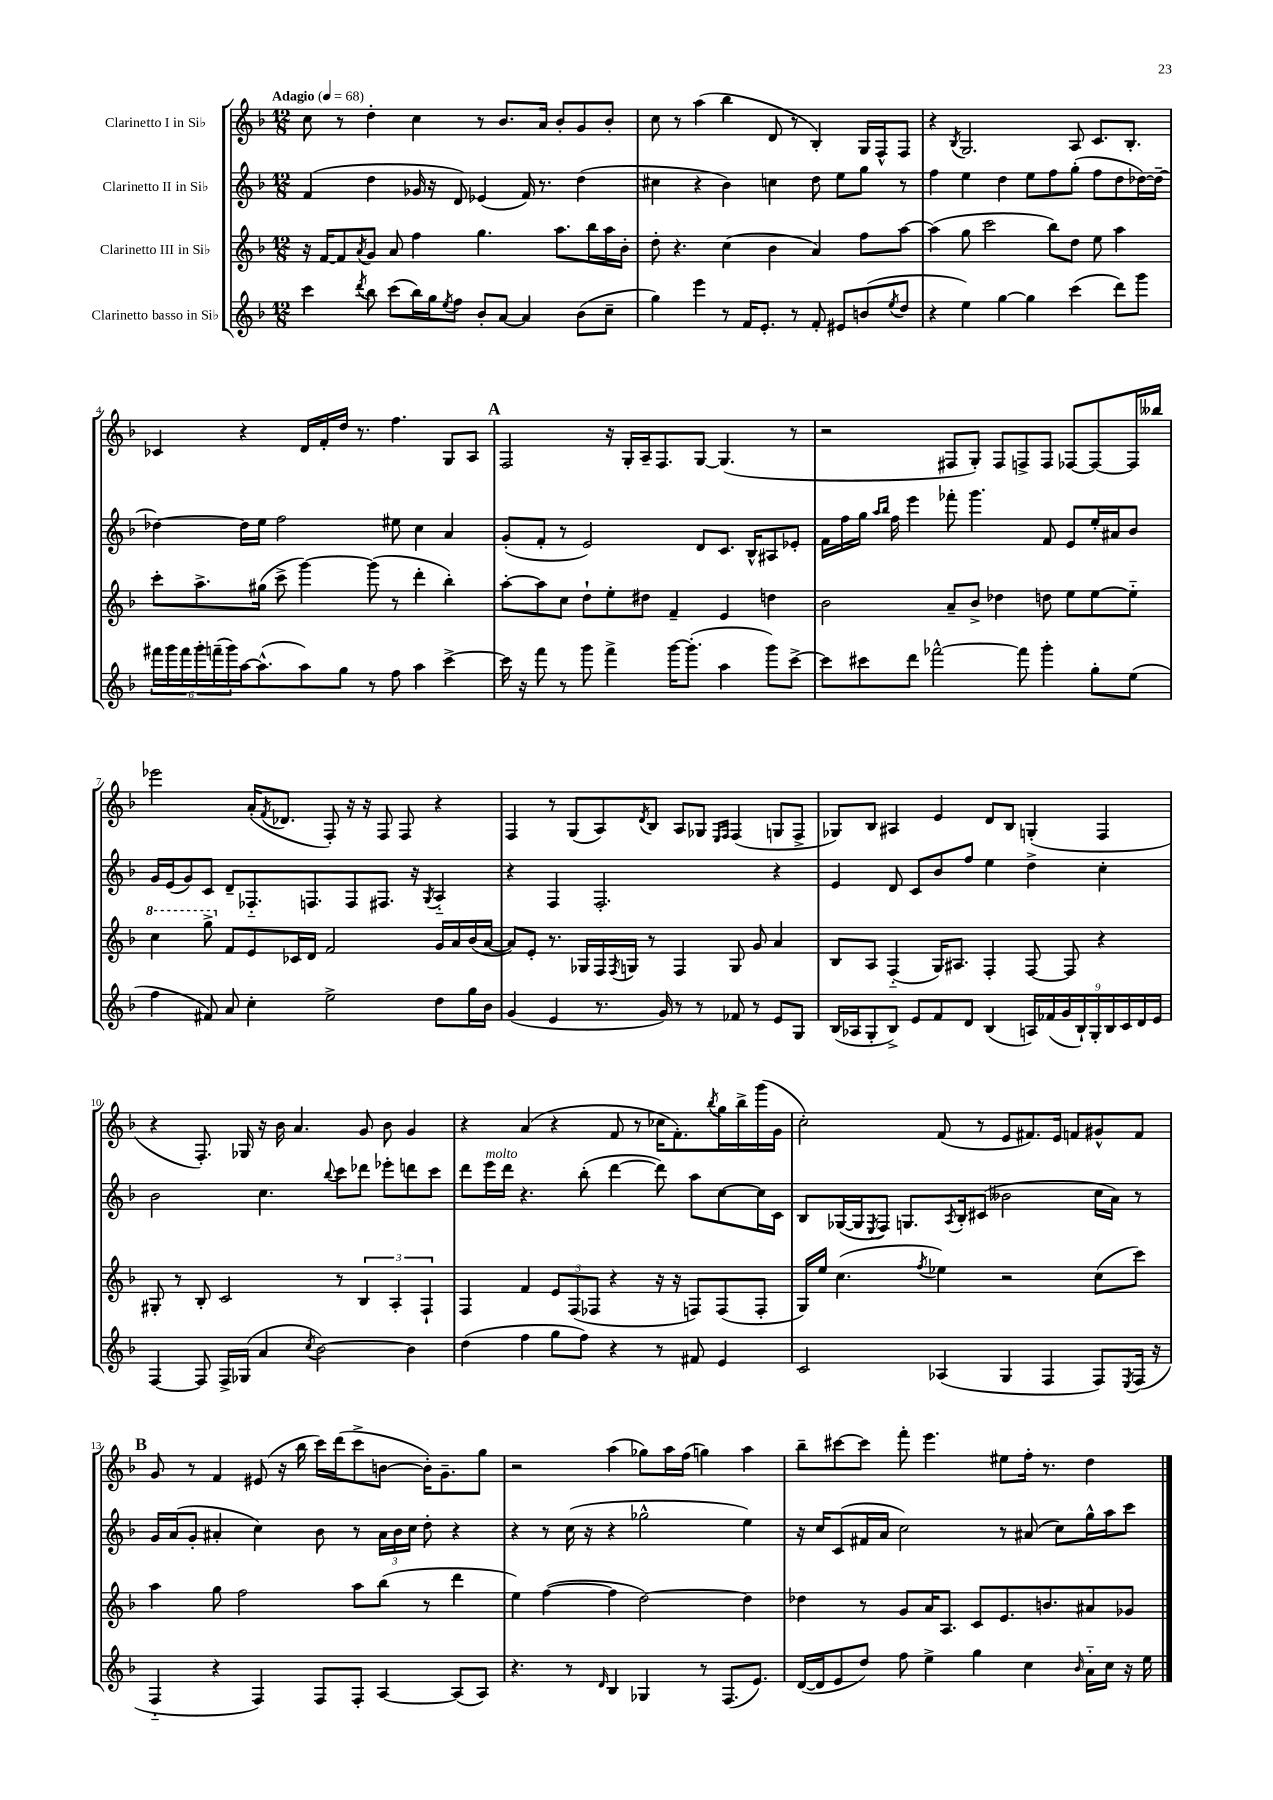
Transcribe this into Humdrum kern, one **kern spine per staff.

**kern	**kern	**kern	**kern
*staff4	*staff3	*staff2	*staff1
*clefG2	*clefG2	*clefG2	*clefG2
*k[b-]	*k[b-]	*k[b-]	*k[b-]
*M12/8	*M12/8	*M12/8	*M12/8
*MM68	*MM68	*MM68	*MM68
4ccc	16r	(4f	8cc
.	[16f	.	.
.	8f]	.	8r
8qddd	8qa	.	.
8bb-	8g	4dd	4dd'
(8ccc	8a	.	.
16bb-)	4ff	16g-	4cc
16gg	.	16r	.
8qee	.	.	.
8ff	.	8d)	.
8b-'	4.gg	(4e-	8r
[8a	.	.	8.b-
4a]	.	16f)	.
.	.	8.r	16a
.	8.aa	.	8b-'
(8b-	.	(4dd	8g
.	16bb-	.	.
8cc~	16aa	.	8b-'
.	16b-'	.	.
=	=	=	=
4gg)	8dd'	4cc#	8cc
.	4.r	.	8r
4eee	.	4r	(4aa
8r	(4cc	4b-)	4bb-
16f	.	.	.
8.e'	.	.	.
.	4b-	4cc	8d
8r	.	.	8r
8f'	4a)	8dd	4B-')
8e#	.	8ee	.
(8b	8ff	8gg	16G
.	.	.	16F^^
8qee	.	.	.
8dd	[8aa	8r	8F
=	=	=	=
4r	(4aa]	4ff	4r
.	.	.	8qB-
4ee)	8gg	4ee	2.G
.	2ccc	.	.
[4gg	.	4dd	.
4gg]	.	8ee	.
.	8bb-)	8ff	.
(4ccc	8dd	(8gg'	8A
.	8ee	8ff	8.c
8ddd)	4aa	8dd	.
.	.	.	8.B-'
8ggg	.	[16dd-)	.
.	.	16dd-~_	.
=	=	=	=
24fff#	8ccc'	4dd-_	4c-
24ggg	.	.	.
24fff#	.	.	.
24ggg'	8.aa^	.	.
(24fff~	.	.	.
24ggg)	.	.	.
[16aa	.	16dd-]	4r
(8.aa^^]	(16gg#	16ee	.
.	8ccc^	2ff	.
8aa)	[4ggg)	.	16d
.	.	.	16f'
8gg	.	.	16dd
.	.	.	8.r
8r	(8ggg]	.	.
8ff	8r	8ee#	4.ff
4aa	4ddd'	4cc	.
[4ccc^	4bb-')	4a	8G
.	.	.	8A
=	=	=	=
16ccc]	[8aa'	(8g'	2F
16r	.	.	.
8fff	8aa]	8f'	.
8r	8cc	8r	.
8ggg	8dd`	2e)	.
4fff^	8ee'	.	16r
.	.	.	16G'
.	8dd#	.	16A~
.	.	.	8.F
[16ggg	4f~	.	.
(8.ggg']	.	.	.
.	.	8d	[8G
4aa	4e	8.c	(4.G]
.	.	16B-^^	.
8ggg)	4dd	8A#	.
[8ccc^	.	8e-'	8r
=	=	=	=
8ccc]	2b-	16f	2r
.	.	16ff	.
8ccc#	.	16gg	.
.	.	16qqaa	.
.	.	16qqbb-	.
.	.	16ff	.
8ddd	.	4eee	.
[2fff-^^	.	.	.
.	8a~	8fff-'	8F#
.	8b-^	4.ggg	8G')
.	4dd-	.	8F#
8fff-]	.	.	8F^
4ggg'	8dd	8f	8F
.	8ee	8e	[8F-
8gg'	[8ee	16ee'	8F-_
.	.	16a#	.
(8ee	8ee'~]	8b-	16F-]
.	.	.	16bb--
=	=	=	=
4ff	4ccc	16g	2eee-
.	.	(16e	.
.	.	8g)	.
8f#)	8ggg^	8c	.
8a	8f	8d~	.
4cc'	8e	8.F-'~	(16a'
.	.	.	8qf
.	.	.	8.d-
.	16c-	.	.
.	16d	8.F	.
2ee^	2f	.	8F')
.	.	8F	16r
.	.	.	16r
.	.	8.F#	8F
.	.	.	8F
.	.	16r	.
.	.	8qG	.
8dd	16g	4A'~	4r
.	16a	.	.
16gg	(16b-	.	.
16b-	[16a	.	.
=	=	=	=
(4g	8a])	4r	4F
.	8e'	.	.
4e	8.r	4F	8r
.	.	.	(8G
.	16G-	.	.
8.r	16F	2.F'	8A)
.	8qF	.	.
.	16G	.	.
.	.	.	8qd
.	8r	.	8B-
16g)	.	.	.
8r	4F	.	8A
8r	.	.	8G-
.	.	.	16qqE
.	.	.	16qqF
8f-	8G	.	(4F
8r	8g	.	.
8e	4a	4r	8G
8G	.	.	8F^
=	=	=	=
(16B-	8B-	4e	8G-)
16A-	.	.	.
8G'	8A	.	8B-
8B-^)	(4F'~	8d	4A#
8e	.	8c	.
8f	16G)	8b-	4e
.	8.A#	.	.
8d	.	8ff	.
(4B-	4F'	4ee	8d
.	.	.	8B-
18A)	[8F	4dd^	(4G'
(18f-	.	.	.
18g	.	.	.
.	8F]	.	.
18B-`)	.	.	.
18G'	.	.	.
.	4r	4cc'	4F
18B-	.	.	.
18c	.	.	.
18d	.	.	.
18e	.	.	.
=	=	=	=
[4F	8G#'	2b-	4r
.	8r	.	.
8F]	8B-'	.	8.F')
16F^	2c	.	.
(16G-	.	.	16G-
4a	.	4.cc	16r
.	.	.	16b-
.	.	.	4.a
8qcc	.	.	.
[2b-)	.	.	.
.	.	8qqbb-	.
.	8r	8ccc	.
.	6B-	8ddd-	8g
.	.	8eee-'	8b-
.	6A'	.	.
4b-]	.	8ddd	4g
.	6F`	.	.
.	.	8ccc	.
=	=	=	=
(4dd	4F	8ddd	4r
.	.	16eee	.
.	.	16ddd	.
4ff	4f	4.r	(4a
8gg	12e	.	4r
.	(12F	.	.
8ff)	.	(8bb-'	.
.	12F-	.	.
4r	4r	[4ddd	8f
.	.	.	8r
8r	16r	8ddd])	16cc-
.	16r	.	8.f')
8f#	8F)	8aa	.
.	.	.	8qbb-
4e	(8F	[8cc	16gg
.	.	.	16bb-^
.	8F'	16cc]	(16ggg
.	.	16c	16g
=	=	=	=
2c	16G)	8B-	2cc')
.	16ee	.	.
.	(4.cc	([16G-	.
.	.	16G-]	.
.	.	8qE	.
.	.	8F)	.
.	.	8.G	.
.	8qff	.	.
(4A-	4ee-)	.	(8f
.	.	8qA	.
.	.	16B-'	.
.	.	(8c#	8r
4G	2r	2b--	8e
.	.	.	8.f#)
4F	.	.	.
.	.	.	16e
.	.	.	8f
8F)	(8cc	16cc	8g#^^
.	.	16a)	.
8qE	.	.	.
(16F	8ccc)	8r	8f
16r	.	.	.
=	=	=	=
4F'~	4aa	16g	8g
.	.	(16a	.
.	.	8g'	8r
4r	8gg	4a#'	4f
.	2ff	.	.
4F)	.	4cc)	(8e#
.	.	.	16r
.	.	.	16bb-
8F	.	8b-	16ccc)
.	.	.	(16ddd
8F'	8aa	8r	8ccc^
[4A	(8bb-	24a#	[8b
.	.	24b-	.
.	.	24cc	.
.	8r	8dd'	16b'])
.	.	.	8.g~
(8A]	4ddd	4r	.
8A)	.	.	8gg
=	=	=	=
4.r	4ee)	4r	2r
.	([4ff	8r	.
8r	.	(16cc	.
.	.	16r	.
16qqd	.	.	.
4B-	4ff]	4r	(4aa
4G-	[2dd)	2gg-^^	8gg-)
.	.	.	16aa
.	.	.	(16ff
8r	.	.	4gg)
(8.F	.	.	.
.	4dd]	4ee)	4aa
8.e)	.	.	.
=	=	=	=
([16d	4dd-	16r	8bb-~
16d]	.	16cc	.
8e	.	(8c	[8ccc#
8dd)	8r	16f#	8ccc#]
.	.	16a	.
8ff	8g	2cc)	8fff'
4ee^	16a	.	4.eee
.	8.A	.	.
4gg	8c	.	.
.	8.e	8r	8ee#
4cc	.	(8a#	16ff'
.	8.b	.	8.r
.	.	8cc)	.
16qqb-	.	.	.
16a'~	8a#	16gg^^	4dd
16cc	.	16aa	.
16r	8g-	8ccc	.
16ee	.	.	.
==	==	==	==
*-	*-	*-	*-
